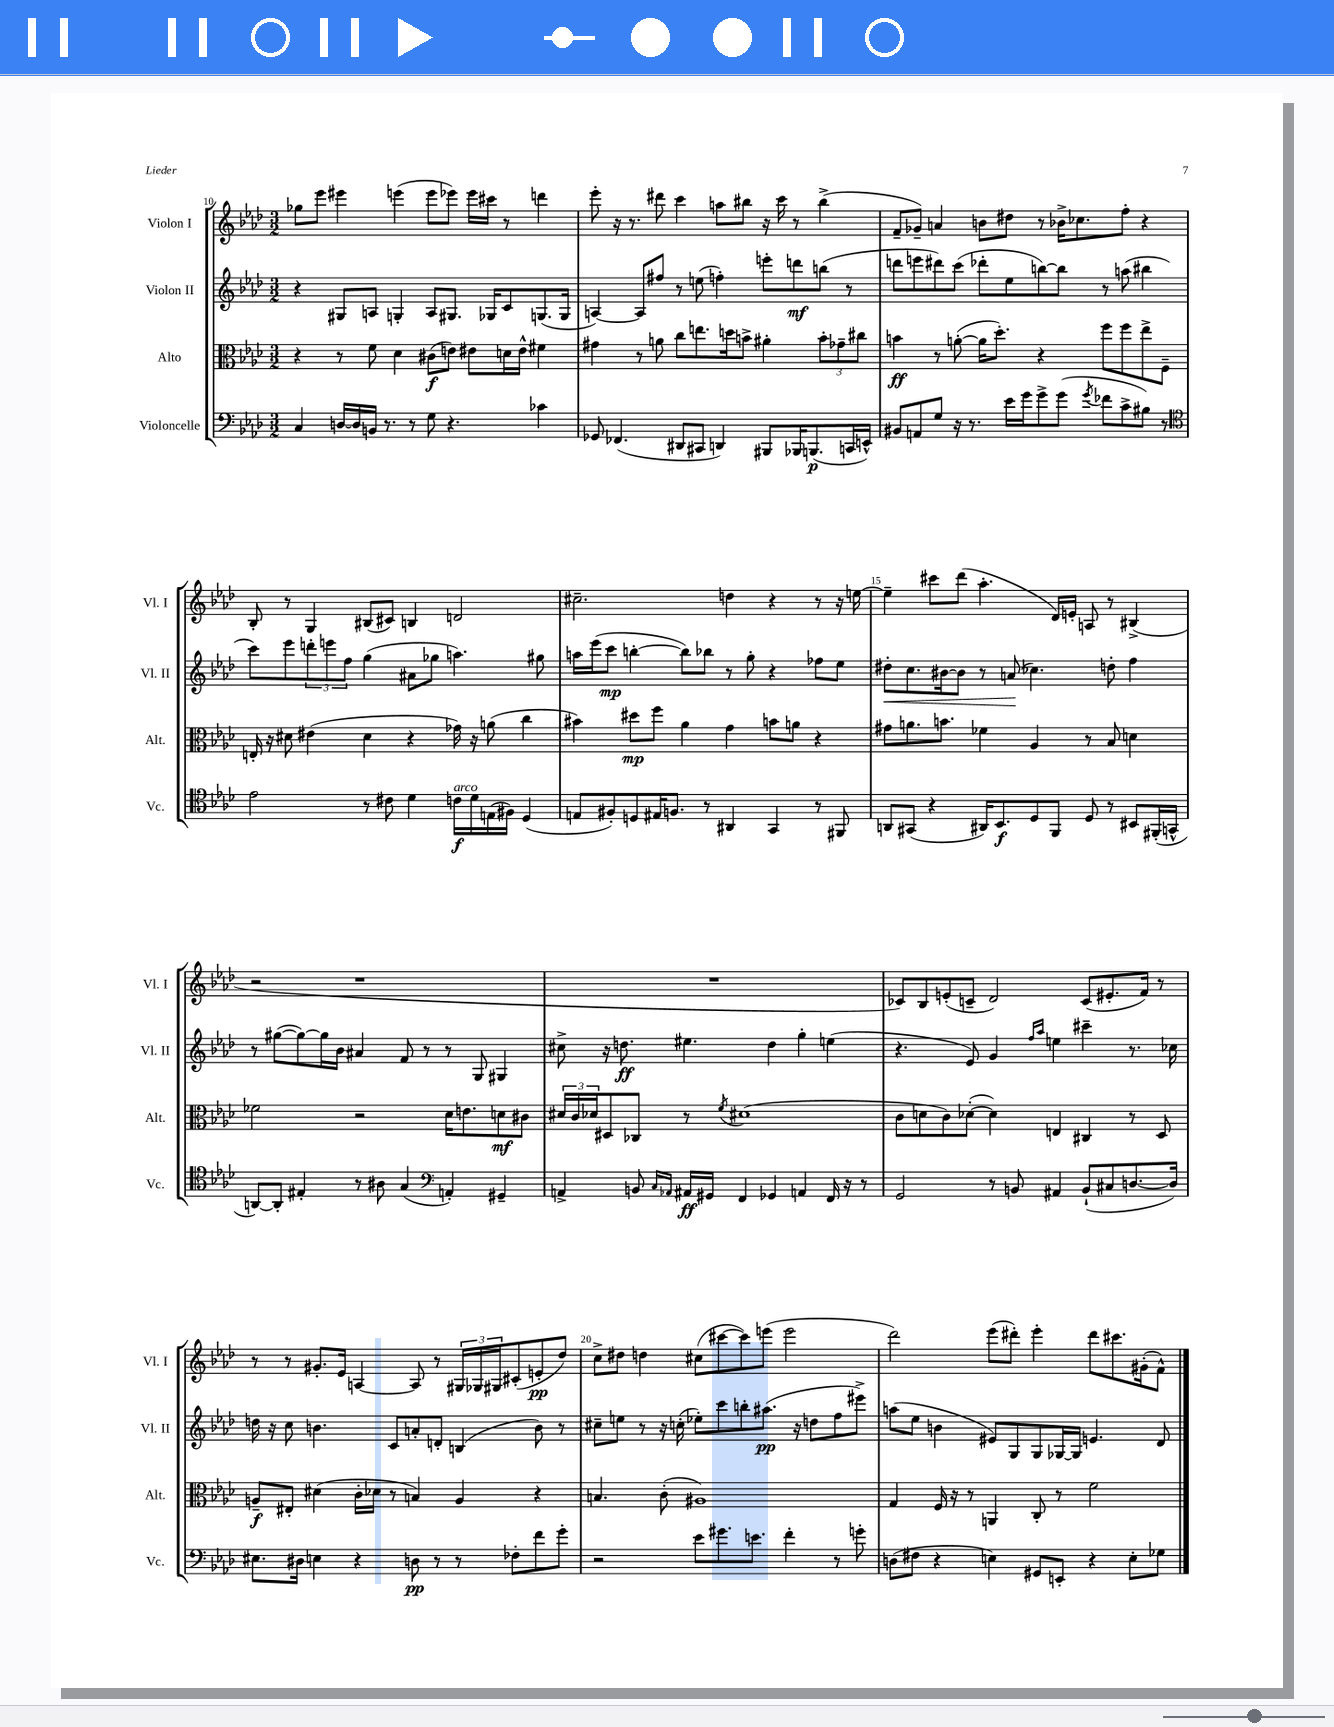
<<
\new StaffGroup <<
\new Staff = "s0" \with { instrumentName = "Violon I" shortInstrumentName = "Vl. I" } {
    \clef treble \key aes \major \numericTimeSignature \time 3/2
    ges''8 ees'''8 eis'''4 e'''4( e'''8 ees'''8) ees'''16 cis'''16 r8 d'''4 |
    ees'''8-. r16 r8. dis'''8 c'''4 a''8 bis''8 r16 c'''16 r8 bis''4->( |
    f'8-- ges'8--) a'4 b'8 dis''8 r8 bes'16-> ces''8. f''8-. r4 |
    bes8-. r8 g4 bis8( cis'8) b4 d'2 |
    cis''2.-- d''4 r4 r8 r16 e''16~ |
    e''4-- cis'''8 des'''8( aes''4.-. des'16) e'16-. a8 r8 bis4->( |
    r2 r1 |
    R1. |
    ces'8) bes8 e'8-.( c'8-- des'2) c'8( eis'8.-. f'16) r8 |
    r8 r8 gis'8.-. ees'16 a4~ a8 r8 \tuplet 3/2 { gis16 ges16 gis16 } cis'8-.( e'8-.\pp des''8) |
    c''8-> dis''8 d''4 cis''8( cis'''8~ cis'''8) e'''8( e'''2 |
    des'''2) ees'''8( dis'''8-.) ees'''4-. dis'''8 cis'''8. gis'16-.( f'8-^) \bar "|." |
}
\new Staff = "s1" \with { instrumentName = "Violon II" shortInstrumentName = "Vl. II" } {
    \clef treble \key aes \major \numericTimeSignature \time 3/2
    r4 gis8 a8 g4-. a8 gis8. ges16 c'8 g8.( g16 |
    a4~) a8 fis''8 r8 e''8( f''4-.) e'''8-. d'''8\mf b''8( r8 |
    d'''8 e'''8 dis'''8) c'''8( des'''8-. ees''8 b''8~) b''8 r8 a''8( bis''4 |
    c'''8) ees'''8 \tuplet 3/2 { d'''8-. e'''8 f''8 } g''4( ais'8 ges''8 a''4.) gis''8 |
    a''16 ees'''16( c'''8\mp b''4~-. b''8) bes''8 r8 g''8-. r4 fes''8 ees''8 |
    dis''8-.\< c''8. bis'16~ bis'8 r8 a'8\!( ces''4.) d''8-. f''4 |
    r8 gis''8~( gis''8~) gis''16 bes'16 ais'4 f'8 r8 r8 g8 gis4 |
    cis''8-> r16 d''8.\ff eis''4. d''4 g''4-. e''4( |
    r4. ees'8) g'4 \grace { f''16 aes''16 } e''4 cis'''4-- r8. ces''16 |
    d''16 r16 c''8 b'4. c'8 a'8-. d'8-. b4( b'8) r8 |
    cis''8-- e''8 r8 r16 c''16-.( ees''8-.) c'''8 b''8-. ais''8.\pp( r16 d''8 f''8 eis'''8->) |
    a''8( ees''8 b'4 eis'8) g8 g8 ges16~ ges16 e'4. des'8 \bar "|." |
}
\new Staff = "s2" \with { instrumentName = "Alto" shortInstrumentName = "Alt." } {
    \clef alto \key aes \major \numericTimeSignature \time 3/2
    r4 r8 f'8 des'4 cis'8\f( e'8) eis'8 d'16 eis'16-^ fis'4 |
    gis'4 r8 a'8 c''8 e''8. d''16 b'8-> ais'4-. \tuplet 3/2 { b'8-. ges'8-- cis''8 } |
    b'4\ff r8 a'8~-.( a'16 des''8.-.) r4 f''8 f''8 ees''8-> f8-- |
    e16-. r16 dis'8 eis'4( dis'4 r4 ges'16) r16 a'8( c''4 |
    bis'4) dis''8\mp f''8 aes'4 g'4 b'8 a'8 r4 |
    gis'8 a'8. b'8. fes'4 aes4 r8 bes8 d'4 |
    fes'2 r2 des'16 e'8. d'8\mf cis'8 |
    \tuplet 3/2 { dis'16 c'16 des'16 } dis8 ces8 r8 \acciaccatura { f'8 } dis'1( |
    c'8 d'8 c'8) des'8~-.( des'4) e4 cis4 r8 des8 |
    a8--\f eis8-. dis'4( c'16-. des'16 r8 b4) a4 r4 |
    b4. c'8-.( ais1) |
    g4 f16 r16 r8 a,4 c8-. r8 f'2 \bar "|." |
}
\new Staff = "s3" \with { instrumentName = "Violoncelle" shortInstrumentName = "Vc." } {
    \clef bass \key aes \major \numericTimeSignature \time 3/2
    c4 d16~ d16 b,16 r8. r8 g8 r4. ces'4 |
    ges,8 fes,4.( dis,8 cis,8 d,4) bis,,8 bes,,16 b,,8.\p( c,16 e,16-^) |
    bis,8 a,8 g8 r16 r8. ees'16 g'16 g'8-> g'8( \acciaccatura { g'8 } fes'8 c'8-> bis8) r8 |
    \clef tenor ees'2 r8 cis'8 des'4 c'16\f^\markup { \italic "arco" } des'16 e16( fis16) des4( |
    e8 fis8-.) d8 eis16 f8. r8 ais,4 g,4 r8 fis,8 |
    a,8 gis,8( r4 ais,16) bes,8.\f des8 f,8 des8 r8 bis,8 fis,16-.( g,16-^ |
    a,8~) a,8-. eis4-. r8 ais8 g4( \clef bass a,4-.) gis,4-- |
    a,4-> b,8 \grace { c16 aes,16 } ais,16\ff gis,16 f,4 ges,4 a,4 f,16 r16 r8 |
    g,2 r8 b,8 ais,4 b,8-!( cis8 d8.~ d16) |
    eis8. dis16 e4 r4 d8\pp r8 r8 fes8-. f'8 g'8-. |
    r2 ees'8 gis'8. e'8. f'4-. r8 g'8-. |
    d8( fis8 r4 e4) gis,8 e,8-. r4 e8-. ges8 \bar "|." |
}
>>
>>
\layout { \context { \Score currentBarNumber = #10 \override BarNumber.break-visibility = ##(#f #t #t) barNumberVisibility = #(every-nth-bar-number-visible 5) } }
